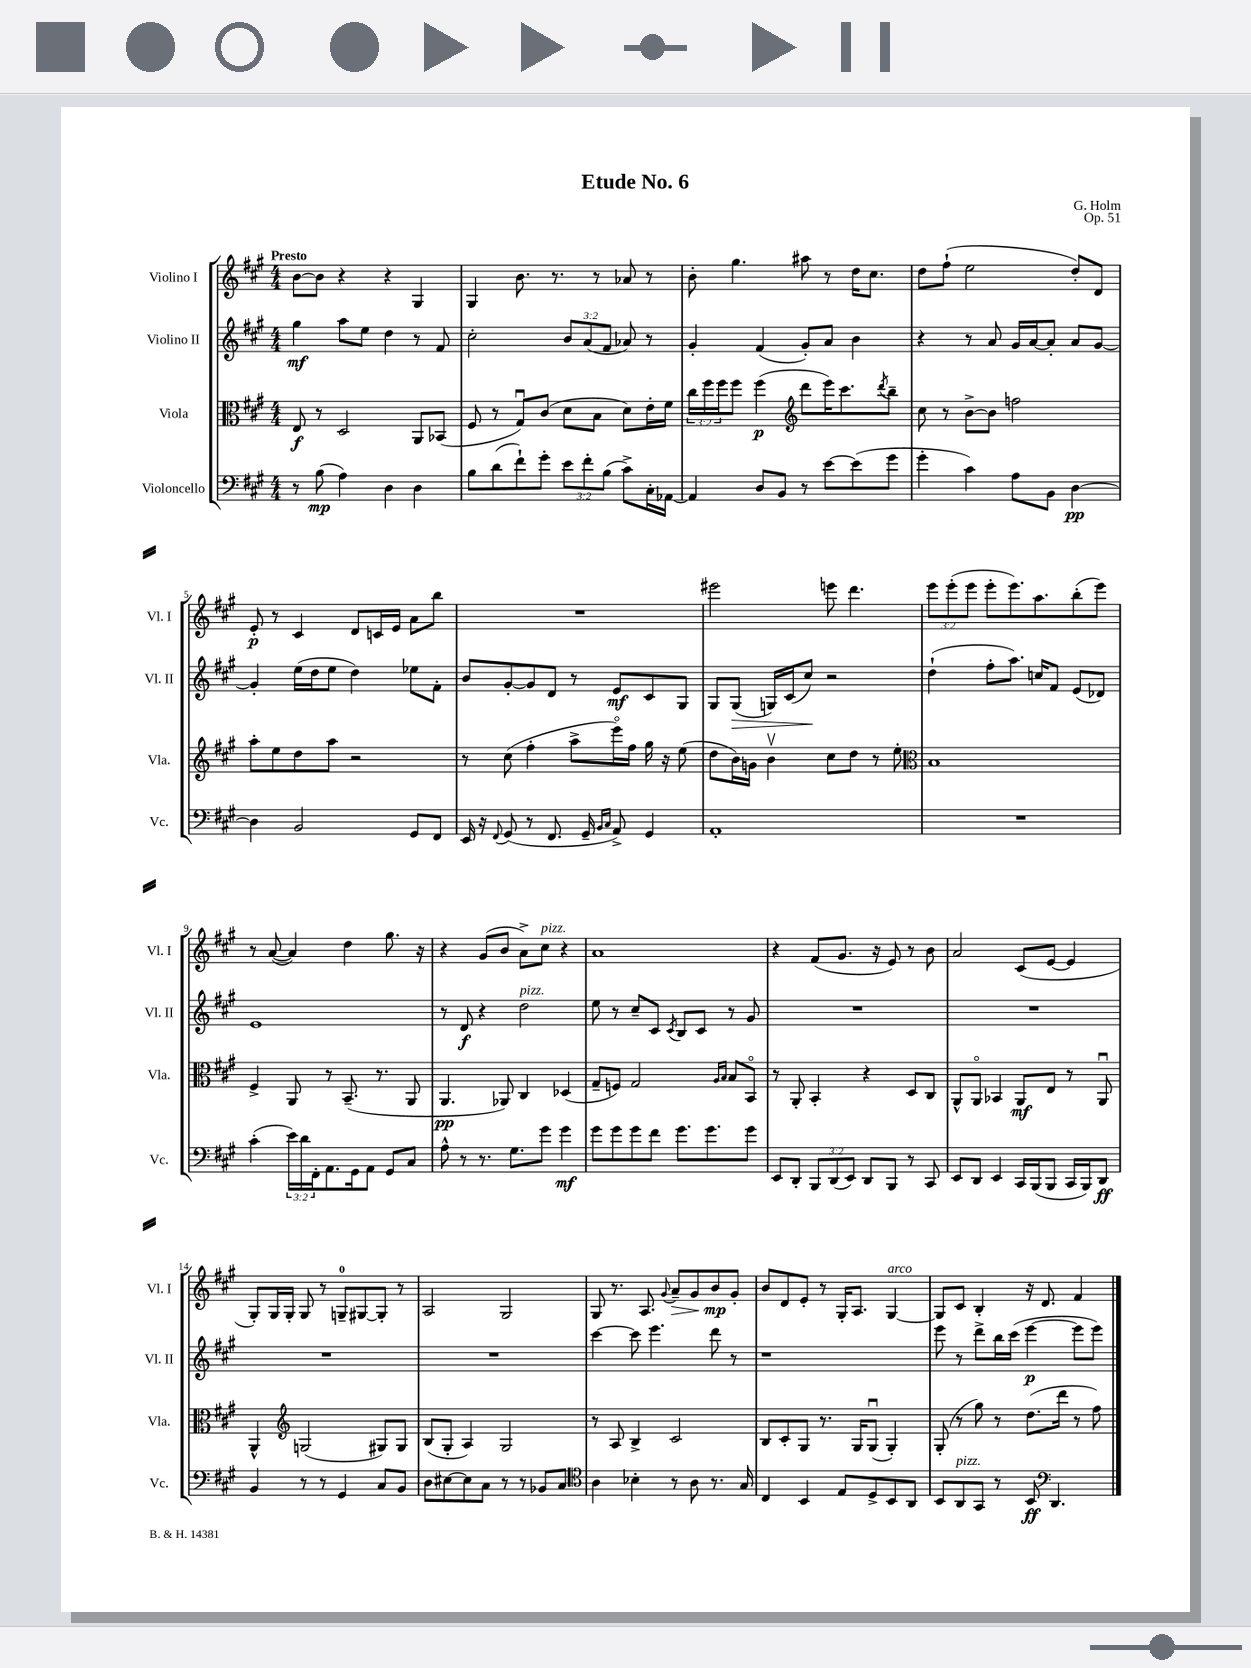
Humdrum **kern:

**kern	**kern	**kern	**kern
*staff4	*staff3	*staff2	*staff1
*clefF4	*clefC3	*clefG2	*clefG2
*k[f#c#g#]	*k[f#c#g#]	*k[f#c#g#]	*k[f#c#g#]
*M4/4	*M4/4	*M4/4	*M4/4
8r	8E	4gg#	[8b
(8B	8r	.	8b]
4A)	2D	8aa	4r
.	.	8ee	.
4D	.	4dd	4r
4D	8AA	8r	4G#
.	(8BB-	8f#	.
=	=	=	=
8B	8F#	2cc#'	4G#
(8d	8r	.	.
8f#`)	8G#u)	.	8.b
8g#'	(8c#	.	.
.	.	.	8.r
12e	8d	12b	.
12f#'	.	(12a	.
.	8B	.	8r
(12B	.	12f#	.
8c#^)	8d)	8a-)	8a-
16C#'	16e'	8r	8r
[16AA-	16f#	.	.
=	=	=	=
4AA-]	24cc#	4g#'	8b'
.	24ff#	.	.
.	24ff#	.	.
.	8ff#	.	4.gg#
8D	(4ff#	(4f#	.
8BB	.	.	.
*	*clefG2	*	*
8r	8ddd	8g#')	8aa#
[8e	16eee)	8a	8r
.	8.ccc#	.	.
(8e]	.	4b	16dd
.	.	.	8.cc#
.	8qddd	.	.
8g#	8bb~	.	.
=	=	=	=
4g#'	8cc#	4r	8dd
.	8r	.	(8ff#`
4c#)	[8b^	8r	2ee
.	8b]	8a	.
8A	2ff	16g#	.
.	.	[16a	.
8BB	.	8a']	.
[4D	.	8a	8dd')
.	.	[8g#	8d
=	=	=	=
4D]	8aa'	4g#']	8e'
.	8ee	.	8r
2BB	8dd	(16ee	4c#
.	.	16dd	.
.	8aa	8ee	.
.	2r	4dd)	8d
.	.	.	16c
.	.	.	16e
8GG#	.	8ee-	8a
8FF#	.	8f#'	8bb
=	=	=	=
16EE	8r	8b	1r
16r	.	.	.
8qqFF#	.	.	.
(8GG#	(8cc#	[8g#'	.
8r	4ff#'	8g#]	.
8.FF#	.	8d	.
.	8aa^	8r	.
16GG#~	.	.	.
16qqBB	.	.	.
16qqC#	.	.	.
8AA^)	16eeeo)	8e	.
.	16ff#	.	.
4GG#	16gg#	8c#	.
.	16r	.	.
.	(8ee	8G#	.
=	=	=	=
1AA'	8dd	8G#	2eee#
.	16b)	(8G#	.
.	16g	.	.
.	4bv	16G)	.
.	.	(16c#	.
.	.	8cc#)	.
.	8cc#	2r	8eee
.	8dd	.	4.ddd
.	8r	.	.
.	8ee'	.	.
=	=	=	=
*	*clefC3	*	*
1r	1B	(4dd`	12eee
.	.	.	(12eee'
.	.	.	12eee
.	.	8ff#'	8eee'
.	.	8.aa)	8.eee)
.	.	16cc	8.aa
.	.	8f#	.
.	.	(8e	(8bb'
.	.	8d-)	8eee)
=	=	=	=
(4c#'	4F#^	1e	8r
.	.	.	([8a
24e)	8AA	.	4a])
24d	.	.	.
24FF#'	.	.	.
8.AA	8r	.	.
.	(8.BB~	.	4dd
16GG#	.	.	.
8AA	.	.	.
.	8.r	.	.
8GG#	.	.	8.gg#
8C#	8AA	.	.
.	.	.	16r
=	=	=	=
8A^^	4.AA	8r	4r
8r	.	8d	.
8.r	.	4r	(8g#
.	8AA-)	.	8b
8.G#	.	.	.
.	4C#	2dd	8a^)
8g#	.	.	8cc#
4g#	(4D-	.	4r
=	=	=	=
8g#	8G#~	8ee	1a
8g#	8F)	8r	.
8g#	2G#	8cc#~	.
8f#	.	8c#	.
.	.	8qc#	.
8.g#	.	8B	.
.	.	8c#	.
8.g#	.	.	.
.	16qqA	.	.
.	16qqB	.	.
.	8B	8r	.
8g#	8BBo	8g#	.
=	=	=	=
8EE	8r	1r	4r
8DD'	8AA'	.	.
12BBB	4BB'	.	(8f#
(12DD	.	.	.
.	.	.	8.g#
12EE)	.	.	.
8DD	4r	.	.
.	.	.	16r
8BBB	.	.	8e)
8r	8D	.	8r
8CC#	8C#	.	8b
=	=	=	=
8EE	8AA^^	1r	2a
8DD	8AAo	.	.
4EE	4BB-	.	.
16CC#	8AA	.	(8c#
(16BBB	.	.	.
8BBB	8E	.	[8e
16CC#	8r	.	4e]
16BBB)	.	.	.
8DD	8AAu	.	.
=	=	=	=
4BB	4AA^^	1r	8G#')
.	.	.	16G#
.	.	.	16G#'
*	*clefG2	*	*
8r	(2G	.	8G#
8r	.	.	8r
4GG#	.	.	8G~
.	.	.	[8G#
8C#	8G#)	.	8G#']
8BB	8G#	.	8r
=	=	=	=
8D	(8B	1r	2A
[8E#	8G#'	.	.
8E#]	4A)	.	.
8C#	.	.	.
8r	2G#	.	2G#
8r	.	.	.
8BB-	.	.	.
8C#	.	.	.
=	=	=	=
*clefC4	*	*	*
4A	8r	[4ccc#	8G#
.	8A	.	8.r
4B-'	4B^	8ccc#]	.
.	.	.	8.A
.	.	4.eee	.
.	.	.	8qqg#
8r	2c#	.	8a~
8A	.	.	8g#
8.r	.	8ddd	8b
.	.	8r	8g#'
16G#	.	.	.
=	=	=	=
4C#	8B	1r	8b
.	8c#'	.	8d
4BB	8G#	.	8e'
.	8.r	.	8r
8E	.	.	16G#'
.	16G#	.	8.A
8D^	(8G#u	.	.
8BB	4G#')	.	[4G#
8AA	.	.	.
=	=	=	=
8BB	(8G#'	8eee	8G#]
8AA	8r	8r	8c#
8GG#	8gg#)	8ddd^	4B'
8r	8r	16bb	.
.	.	(16ccc#	.
8BB	(8.dd	[4eee	16r
.	.	.	8.d
*clefF4	*	*	*
4.DD	.	.	.
.	16ddd	.	.
.	8r	8eee]	4f#
.	8ff#)	8eee)	.
==	==	==	==
*-	*-	*-	*-
